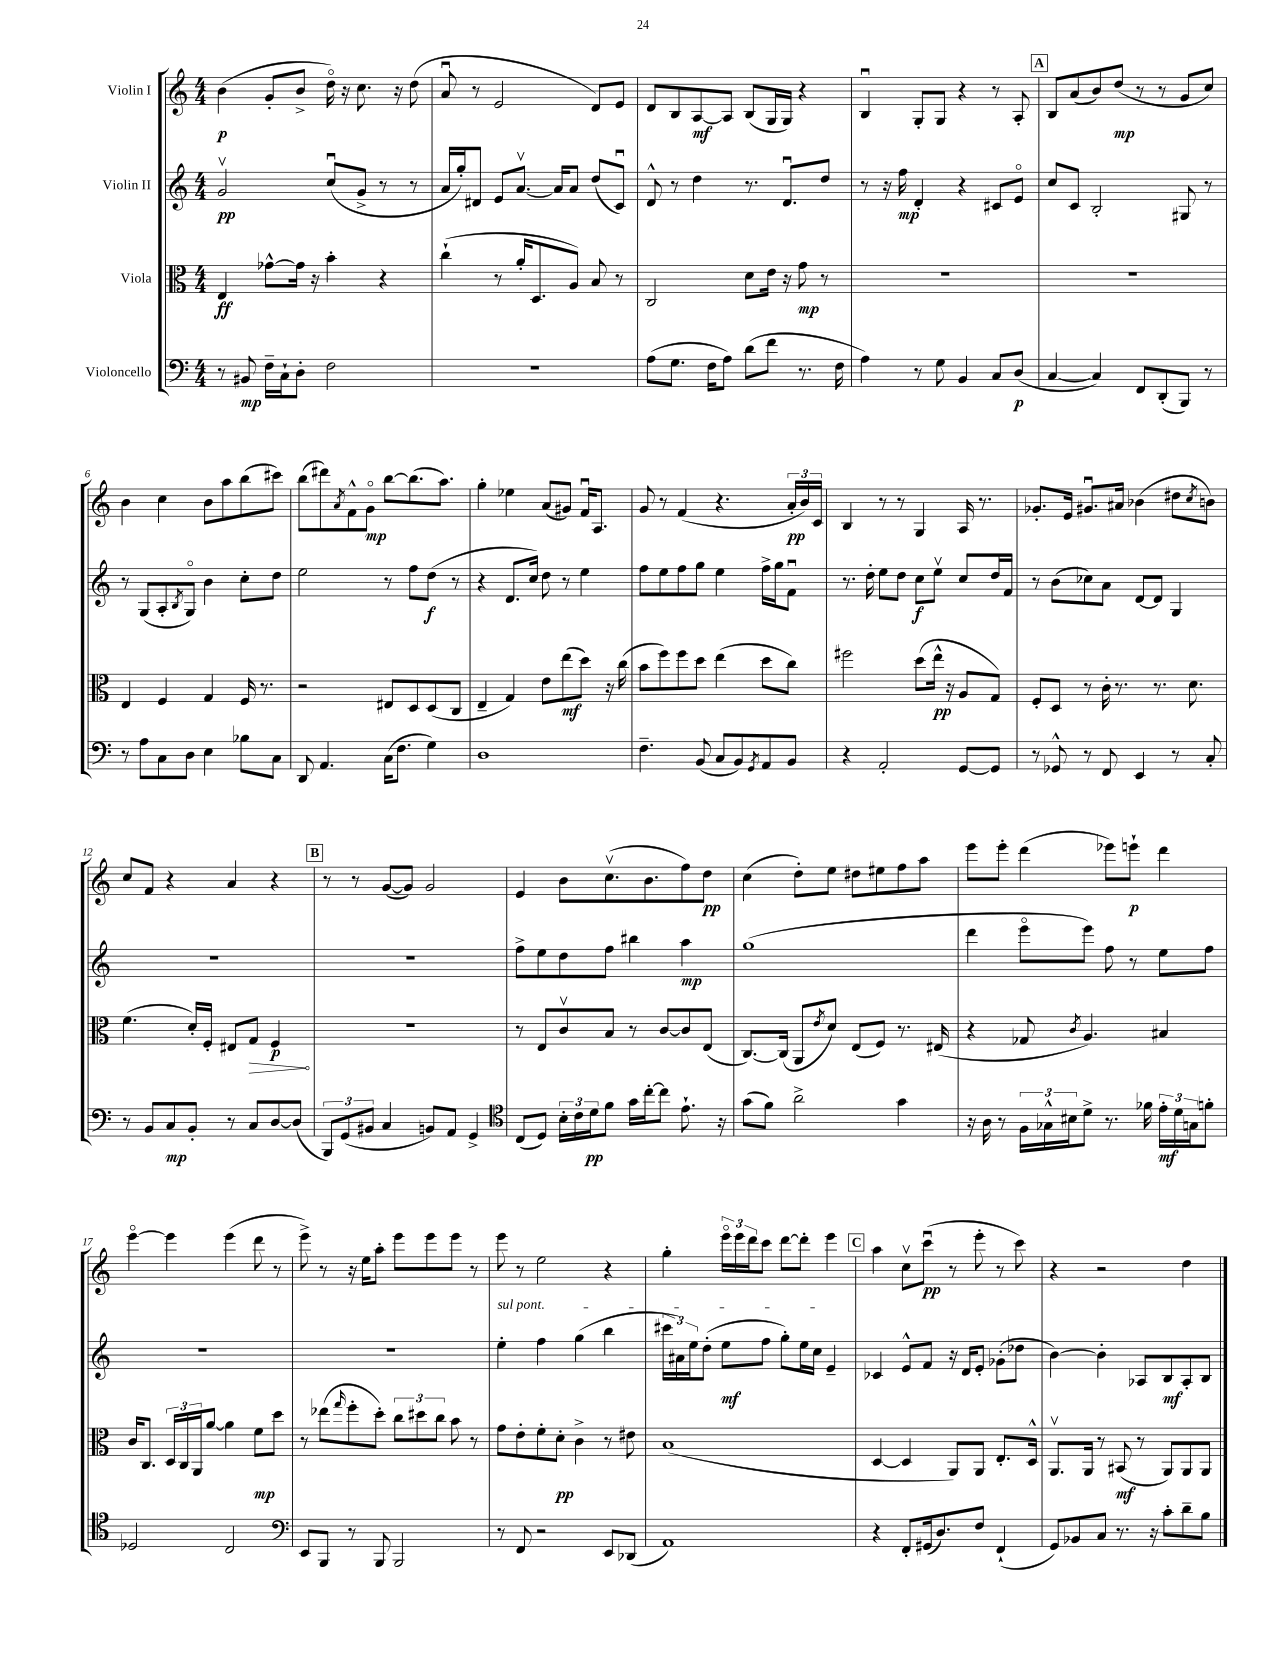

**kern	**kern	**kern	**kern
*staff4	*staff3	*staff2	*staff1
*clefF4	*clefC3	*clefG2	*clefG2
*k[]	*k[]	*k[]	*k[]
*M4/4	*M4/4	*M4/4	*M4/4
8r	4E	2gv	(4b
8BB#	.	.	.
16F~	[8g-^^	.	8g'
16C`	.	.	.
8D'	16g-]	.	8b^
.	16r	.	.
2F	4b'	(8ccu	16ddo)
.	.	.	16r
.	.	8g^	8.cc
.	4r	8r	.
.	.	.	16r
.	.	8r	(8dd
=	=	=	=
1r	(4cc`	16a	8au
.	.	16gg')	.
.	.	8d#	8r
.	8r	8e	2e
.	16a'	[8.av	.
.	8.D	.	.
.	.	16a]	.
.	8A)	8a	.
.	8B	(8dd	8d)
.	8r	8cu)	8e
=	=	=	=
(8A	2C	8d^^	8d
8.G	.	8r	8B
.	.	4dd	[8A
16F	.	.	.
8A)	.	.	8A]
(8d	8d	8.r	(8B
8f	16e	.	16G
.	16r	8.du	16G)
8.r	8g	.	4r
.	8r	8dd	.
16F	.	.	.
=	=	=	=
4A)	1r	8r	4Bu
.	.	16r	.
.	.	16ff	.
8r	.	4d'	8G'
8G	.	.	8G
4BB	.	4r	4r
8C	.	8c#	8r
(8D	.	8eo	8A'
=	=	=	=
[4C	1r	8cc	8B
.	.	8c	(8a
4C])	.	2B'	8b)
.	.	.	(8dd
8FF	.	.	8r
(8DD'	.	.	8r
8BBB)	.	8G#	8g
8r	.	8r	8cc)
=	=	=	=
8r	4E	8r	4b
8A	.	(8G	.
8C	4F	8A'	4cc
.	.	8qB	.
8D	.	8Go)	.
4E	4G	4b	8b
.	.	.	8aa
8B-	16F	8cc'	(8bb
.	8.r	.	.
8C	.	8dd	8ccc#)
=	=	=	=
8DD	2r	2ee	(8bb
4.AA	.	.	8ddd#)
.	.	.	8qa
.	.	.	8f^^
.	.	.	8go
(16C	8E#	8r	[8bb
8.F	.	.	.
.	8D	8ff	(8.bb]
4G)	(8D	(8dd	.
.	.	.	8.aa)
.	8C	8r	.
=	=	=	=
1D	4E~	4r	4gg'
.	4G)	8.d	4ee-
.	.	16cc)	.
.	8e	8dd	(8a
.	(8ee	8r	8g#)
.	8dd)	4ee	16fu
.	.	.	8.A
.	16r	.	.
.	(16cc	.	.
=	=	=	=
4.F~	8b	8ff	8g
.	8ff)	8ee	8r
.	8ff	8ff	(4f
(8BB	8dd	8gg	.
8C	(4ee	4ee	4.r
8BB)	.	.	.
8qGG	.	.	.
8AA	8dd	16ff^	.
.	.	16gg	.
8BB	8cc)	8fu	24a'
.	.	.	24b)
.	.	.	24c
=	=	=	=
4r	2ff#	8.r	4B
.	.	16dd'	.
2AA'	.	8ee	8r
.	.	8dd	8r
.	(8dd	8cc	4G
.	16ee^^	8eev	.
.	16r	.	.
[8GG	8A	8cc	16A
.	.	.	8.r
8GG]	8G)	16dd	.
.	.	16f	.
=	=	=	=
8r	8F'	8r	8.g-'
8GG-^^	8D	(8b	.
.	.	.	16e
8r	8r	8cc-)	8.g#u
8FF	16c'	8a	.
.	8.r	.	16a#
4EE	.	[8d	(4b-
.	8.r	8d]	.
8r	.	4G	8dd#
.	8.d	.	.
.	.	.	8qcc
8C'	.	.	8b)
=	=	=	=
8r	(4.f	1r	8cc
8BB	.	.	8f
8C	.	.	4r
8BB'	16d')	.	.
.	16F'	.	.
8r	8E#	.	4a
8C	8G	.	.
[8D	4F	.	4r
(8D]	.	.	.
=	=	=	=
12BBB)	1r	1r	8r
(12GG	.	.	.
.	.	.	8r
12BB#	.	.	.
4C	.	.	([8g
.	.	.	8g])
8BB)	.	.	2g
8AA	.	.	.
4GG^	.	.	.
=	=	=	=
*clefC4	*	*	*
(8C	8r	8ff^	4e
8D)	8E	8ee	.
24B'	8cv	8dd	8b
24c	.	.	.
24d	.	.	.
8f	8B	8ff	(8.ccv
16g	8r	4bb#	.
[16cc'	.	.	8.b
8cc]	[8c	.	.
8.e`	8c]	4aa	8ff)
.	(8E	.	8dd
16r	.	.	.
=	=	=	=
(8g	[8.C)	(1gg	(4cc
8f)	.	.	.
.	(16C]	.	.
2a^	8AA	.	8dd')
.	8qe	.	.
.	8d)	.	8ee
.	(8E	.	8dd#
.	8F)	.	8ee#
4g	8.r	.	8ff
.	.	.	8aa
.	(16E#	.	.
=	=	=	=
16r	4r	4ddd	8eee
16A	.	.	.
8r	.	.	8eee'
24F	8G-	8eeeo	(4ddd
24G-^^	.	.	.
24B#	.	.	.
.	8qc	.	.
8d^	4.A)	8eee)	.
8.r	.	8ff	8eee-)
.	.	8r	8eee`
16f-	.	.	.
24e'	4B#	8ee	4ddd
24d	.	.	.
24G	.	.	.
8f'	.	8ff	.
=	=	=	=
2D-	16c	1r	[4eeeo
.	8.C	.	.
.	24D	.	4eee]
.	24C	.	.
.	24AA	.	.
.	[8a	.	.
2C	4a]	.	(4eee
.	8f	.	8ddd
.	8dd	.	8r
=	=	=	=
*clefF4	*	*	*
8EE	8r	1r	8eee^)
8BBB	(8ee-	.	8r
.	16qqgg	.	.
8r	8ff'	.	16r
.	.	.	16ee
8BBB	8dd')	.	8aa'
2BBB	12cc	.	8eee
.	12dd#	.	.
.	.	.	8eee
.	12cc	.	.
.	8b	.	8eee
.	8r	.	8r
=	=	=	=
8r	8g	4ee'	8eee
8FF	8e'	.	8r
2r	8f'	4ff	2ee
.	8d'	.	.
.	4c^	(4gg	.
8EE	8r	4bb	4r
(8DD-	8e#	.	.
=	=	=	=
1AA)	(1B	24ccc#	4gg'
.	.	24a#)	.
.	.	24ee	.
.	.	(8dd'	.
.	.	8ee	24eeeo
.	.	.	24eee
.	.	.	24ddd
.	.	8ff	8ccc
.	.	8gg')	[8ddd
.	.	16ee	8ddd']
.	.	16cc	.
.	.	4e~	4eee
=	=	=	=
4r	[4D	4c-	4aa
8FF'	4D]	8e^^	8ccv
(16GG#	.	8f	(8cccu
8.D)	.	.	.
.	8AA)	16r	8r
.	.	16d	.
8F	8AA	8e'	8eee'
(4FF`	8.E'	(8g-'	8r
.	.	8dd-	8ccc)
.	16D^^	.	.
=	=	=	=
8GG)	8.AAv	[4b)	4r
8BB-	.	.	.
.	16AA	.	.
8C	8r	4b']	2r
8.r	(8BB#	.	.
.	8r	8A-	.
16r	.	.	.
8c'	8AA)	8B	.
8d~	8AA	8A-'	4dd
8B	8AA	8B	.
==	==	==	==
*-	*-	*-	*-
